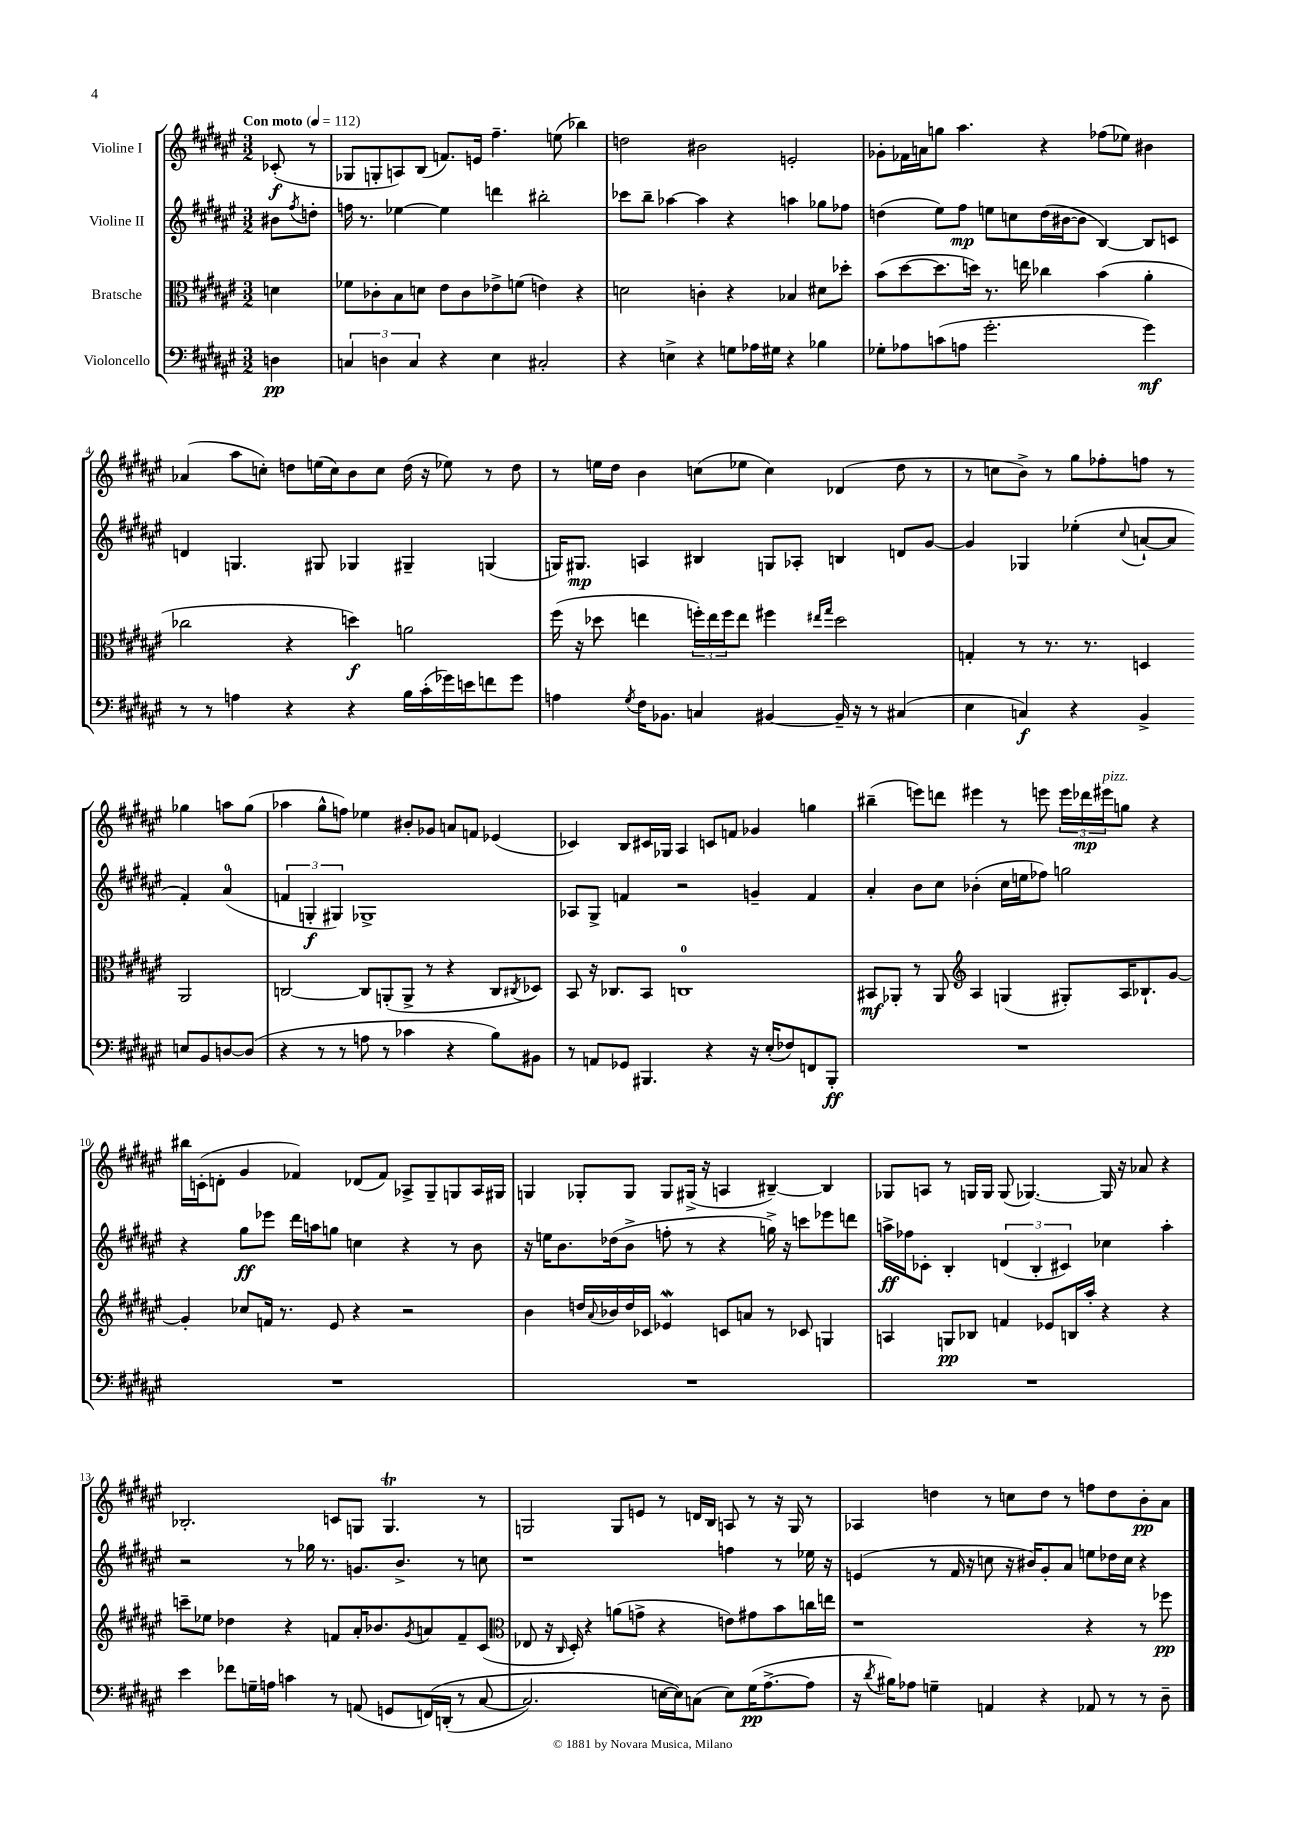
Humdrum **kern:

**kern	**kern	**kern	**kern
*staff4	*staff3	*staff2	*staff1
*clefF4	*clefC3	*clefG2	*clefG2
*k[f#c#g#d#a#e#]	*k[f#c#g#d#a#e#]	*k[f#c#g#d#a#e#]	*k[f#c#g#d#a#e#]
*M3/2	*M3/2	*M3/2	*M3/2
*MM112	*MM112	*MM112	*MM112
4D\	4d\	8b#\L	(8c-'/
.	.	8qff#/	.
.	.	8dd'\J	8r
=	=	=	=
6C/	8f-\L	16ff\	8G-/L
.	.	8.r	.
.	8c-'\	.	8G'/
6D\	.	.	.
.	8B\	[4ee-\	8A/)
6C/	.	.	.
.	8d\J	.	(8B/J
4r	8e#\L	4ee-\]	8.f/L)
.	8c-\	.	.
.	.	.	16e/Jk
4E#\	8e-^\	4ddd\	4.ff#~\
.	(8f\J	.	.
2C#'/	4e\)	2bb#'\	.
.	.	.	(8ee\
.	4r	.	4bb-\)
=	=	=	=
4r	2d\	8ccc-\L	2dd\
.	.	8bb~\J	.
4E^\	.	[4aa-\	.
4r	4c'\	4aa-\]	2b#\
8G\L	4r	4r	.
16A-\L	.	.	.
16G#\JJ	.	.	.
4r	4B-/	4aa\	2e'/
4B-\	8d#\L	8gg-\L	.
.	8dd-'\J	8ff-\J	.
=	=	=	=
8G-'\L	(8b\L	(4dd\	8g-'\L
8A-\	[8dd#\	.	16f-\L
.	.	.	16a\J
(8c\	8.dd#\]	8ee#\L)	8gg\J
8A\J	.	8ff#\J	4.aa#\
.	16dd\Jk)	.	.
2.g#'\	8.r	8ee\L	.
.	.	8cc\	.
.	16ee\	.	.
.	4cc-\	(16dd\L	4r
.	.	[16b#\J	.
.	.	8b#\]J	.
.	(4b\	[4B/)	(8ff-\L
.	.	.	8ee-\J)
4g#\)	4a#'\	8B/]L	4b#\
.	.	8c/J	.
=	=	=	=
8r	2cc-\	4d/	(4a-/
8r	.	.	.
4A\	.	4.G/	8aa#\L
.	.	.	8cc'\J)
4r	4r	.	8dd\L
.	.	8G#/	(16ee\L
.	.	.	16cc\J)
4r	4dd\)	4G-/	8b\
.	.	.	8cc\J
16B\LL	2a\	4G#~/	(16dd\
(16c#'\	.	.	16r
16g-\)	.	.	8ee-\)
16e\J	.	.	.
8f\	.	(4G/	8r
8g-\J	.	.	8dd\
=	=	=	=
4A\	(16ff#\	16G/LK)	8r
.	16r	8.G#/J	.
.	8dd-\	.	16ee\LL
.	.	.	16dd#\JJ
8qG#/	.	.	.
16F#\LK	4ee\	4A/	4b\
8.BB-\J	.	.	.
4C/	24ff'\LL)	4B#/	(8cc\L
.	24ee\	.	.
.	24ff\J	.	.
.	8ee\J	.	8ee-\J
[4BB#/	4ff#\	8G/L	4cc\)
.	.	8A-'/J	.
.	16qqee#/LL	.	.
.	16qqgg#/JJ	.	.
16BB#~/]	2dd-\	4B/	(4d-/
16r	.	.	.
8r	.	.	.
(4C#/	.	8d/L	8dd#\
.	.	[8g#/J	8r
=	=	=	=
4E#\	4G'/	4g#/]	8r
.	.	.	8cc\L
4C/)	8r	4G-/	8b^\J)
.	8.r	.	8r
4r	.	(4ee-'\	8gg#\L
.	8.r	.	.
.	.	.	8ff-'\
.	.	8qqcc#/	.
4BB^/	4D/	[8a`/L	8ff\J
.	.	8a/]J	8r
8E/L	2AA#/	4f#'/)	4gg-\
8BB/	.	.	.
[8D/	.	(4a/	8aa\L
(8D/]J	.	.	(8gg-\J
=	=	=	=
4r	[2C/	6f/	4aa-\
.	.	6G'/	.
8r	.	.	8gg#^^\L
.	.	6G#/)	.
8r	.	.	8ff\J)
8A\	8C/]L	1G-^	4ee-\
8r	(8AA'/	.	.
4c-\	8AA^/J	.	8b#'/L
.	8r	.	8g-/J
4r	4r	.	8a/L
.	.	.	8f/J
8B\L)	8C/L	.	(4e-/
.	8qC#/	.	.
8BB#\J	8D-/J)	.	.
=	=	=	=
8r	8BB/	8A-/L	4c-/)
8AA/L	16r	8G#^/J	.
.	8.C-/L	.	.
8GG-/J	.	4f/	8B/L
4.BBB#/	8BB/J	.	16c#/L
.	.	.	16G-/JJ
.	1C	2r	4A#/
4r	.	.	8c/L
.	.	.	8f/J
16r	.	4g~/	4g-/
(16E#'/LK	.	.	.
8F-/)	.	.	.
8FF/	.	4f/	4gg\
8BBB#'/J	.	.	.
=	=	=	=
1.r	8BB#/L	4a#'/	(4bb#~\
.	8AA-'/J	.	.
.	8r	8b\L	8eee\L)
.	8AA-/	8cc#\J	8ddd\J
*	*clefG2	*	*
.	4A#/	(4b-'\	4eee#\
.	(4G/	16cc#\LL	8r
.	.	16ee\J	.
.	.	8ff-\J)	8eee\
.	8G#'/L)	2gg\	24eee\LL
.	.	.	24ddd-\
.	.	.	24eee#\J
.	16A#/K	.	8gg\J
.	8.B-`/	.	.
.	.	.	4r
.	[8g#/J	.	.
=	=	=	=
1.r	4g#'/]	4r	16bb#\LL
.	.	.	(16c'\J
.	.	.	8d'\J
.	8cc-/L	8gg#\L	4g#/
.	16f/Jk	8eee-\J	.
.	8.r	.	.
.	.	16ddd#\LL	4f-/)
.	.	16aa\J	.
.	8e#/	8gg\J	.
.	4r	4cc\	(8d-/L
.	.	.	8f-/J)
.	2r	4r	8A-^/L
.	.	.	8G#~/
.	.	8r	8G/
.	.	8b\	16A-/L
.	.	.	16G#/JJ
=	=	=	=
1.r	4b\	16r	4G/
.	.	16ee\LK	.
.	.	8.b\	.
.	16dd/LL	.	8G-'/L
.	8qqa#/	.	.
.	16b-/	(16dd-\k	.
.	16dd/	8b^\J	8G-/J
.	16c-/JJ	.	.
.	4e-/	8ff'\	8G-/L
.	.	8r	(16G#^/Jk
.	.	.	16r
.	8c/L	4r	4A/
.	8a/J	.	.
.	8r	16gg^\)	[4B#~/)
.	.	16r	.
.	8c-/	8ccc\L	.
.	4G/	8eee-\	4B#/]
.	.	8ddd\J	.
=	=	=	=
1.r	4A/	16aa^\LL	8G-/L
.	.	16ff-\J	.
.	.	8c-'\J	8A/J
.	8G/L	4B'/	8r
.	8B-/J	.	16G/LL
.	.	.	16G/JJ
.	4f/	(6d/	(8G/
.	.	.	[4.G-/)
.	.	6B'/	.
.	8e-/L	.	.
.	.	6c#/)	.
.	16B/L	.	.
.	16aa#'/JJ	.	.
.	4r	4cc-\	16G-/]
.	.	.	16r
.	.	.	8a-/
.	4r	4aa'\	4r
=	=	=	=
4e#\	8ccc~\L	2r	2.B-'/
.	8ee-\J	.	.
8f-\L	4dd-\	.	.
16G~\L	.	.	.
16A\JJ	.	.	.
4c\	4r	8r	.
.	.	16gg-\	.
.	.	8.r	.
8r	8f/L	.	8c/L
(8AA/	16a#'/K	8.g/L	8G/J
.	8.b-/	.	.
8GG/L	.	.	4.G/
.	.	8.b^/J	.
.	8qg#/	.	.
&(16FF/L)	8a/	.	.
(16DD'/JJ	.	.	.
8r	8f~/	8r	.
[8C#/	(8c#/J	8cc\	8r
=	=	=	=
*	*clefC3	*	*
2.C#/])	8E-/	1r	2G/
.	16r	.	.
.	16qqC#/	.	.
.	16D#'/)	.	.
.	4r	.	.
.	(8a\L	.	8G/L
.	8g^\J	.	8e/J
[16E\LL	4r	.	8r
16E\]J&)	.	.	.
(8C\J	.	.	16d/LL
.	.	.	16B/JJ
8E\L)	8e\L)	4ff\	8A/
(16G#\K	8g#\	.	8r
[8.A#^\	.	.	.
.	8b\	8r	16r
.	.	.	16G/
8A#\]J	16cc\L	16ee-\	8r
.	16ee\JJ	16r	.
=	=	=	=
16r	1r	(4e/	4A-/
8qd#/	.	.	.
16B#\LK)	.	.	.
8A-\J	.	.	.
4G~\	.	8r	4dd\
.	.	16f#/	.
.	.	16r	.
4AA/	.	8cc\	8r
.	.	16r	8cc\L
.	.	16b#/LK)	.
4r	.	8g#'/	8dd\J
.	.	8a#/J	8r
8AA-/	4r	8ee\L	8ff\L
8r	.	16dd-\L	8dd\
.	.	16cc\JJ	.
8r	8r	4r	8b'\
8D#~\	8ff-\	.	8a#\J
==	==	==	==
*-	*-	*-	*-
